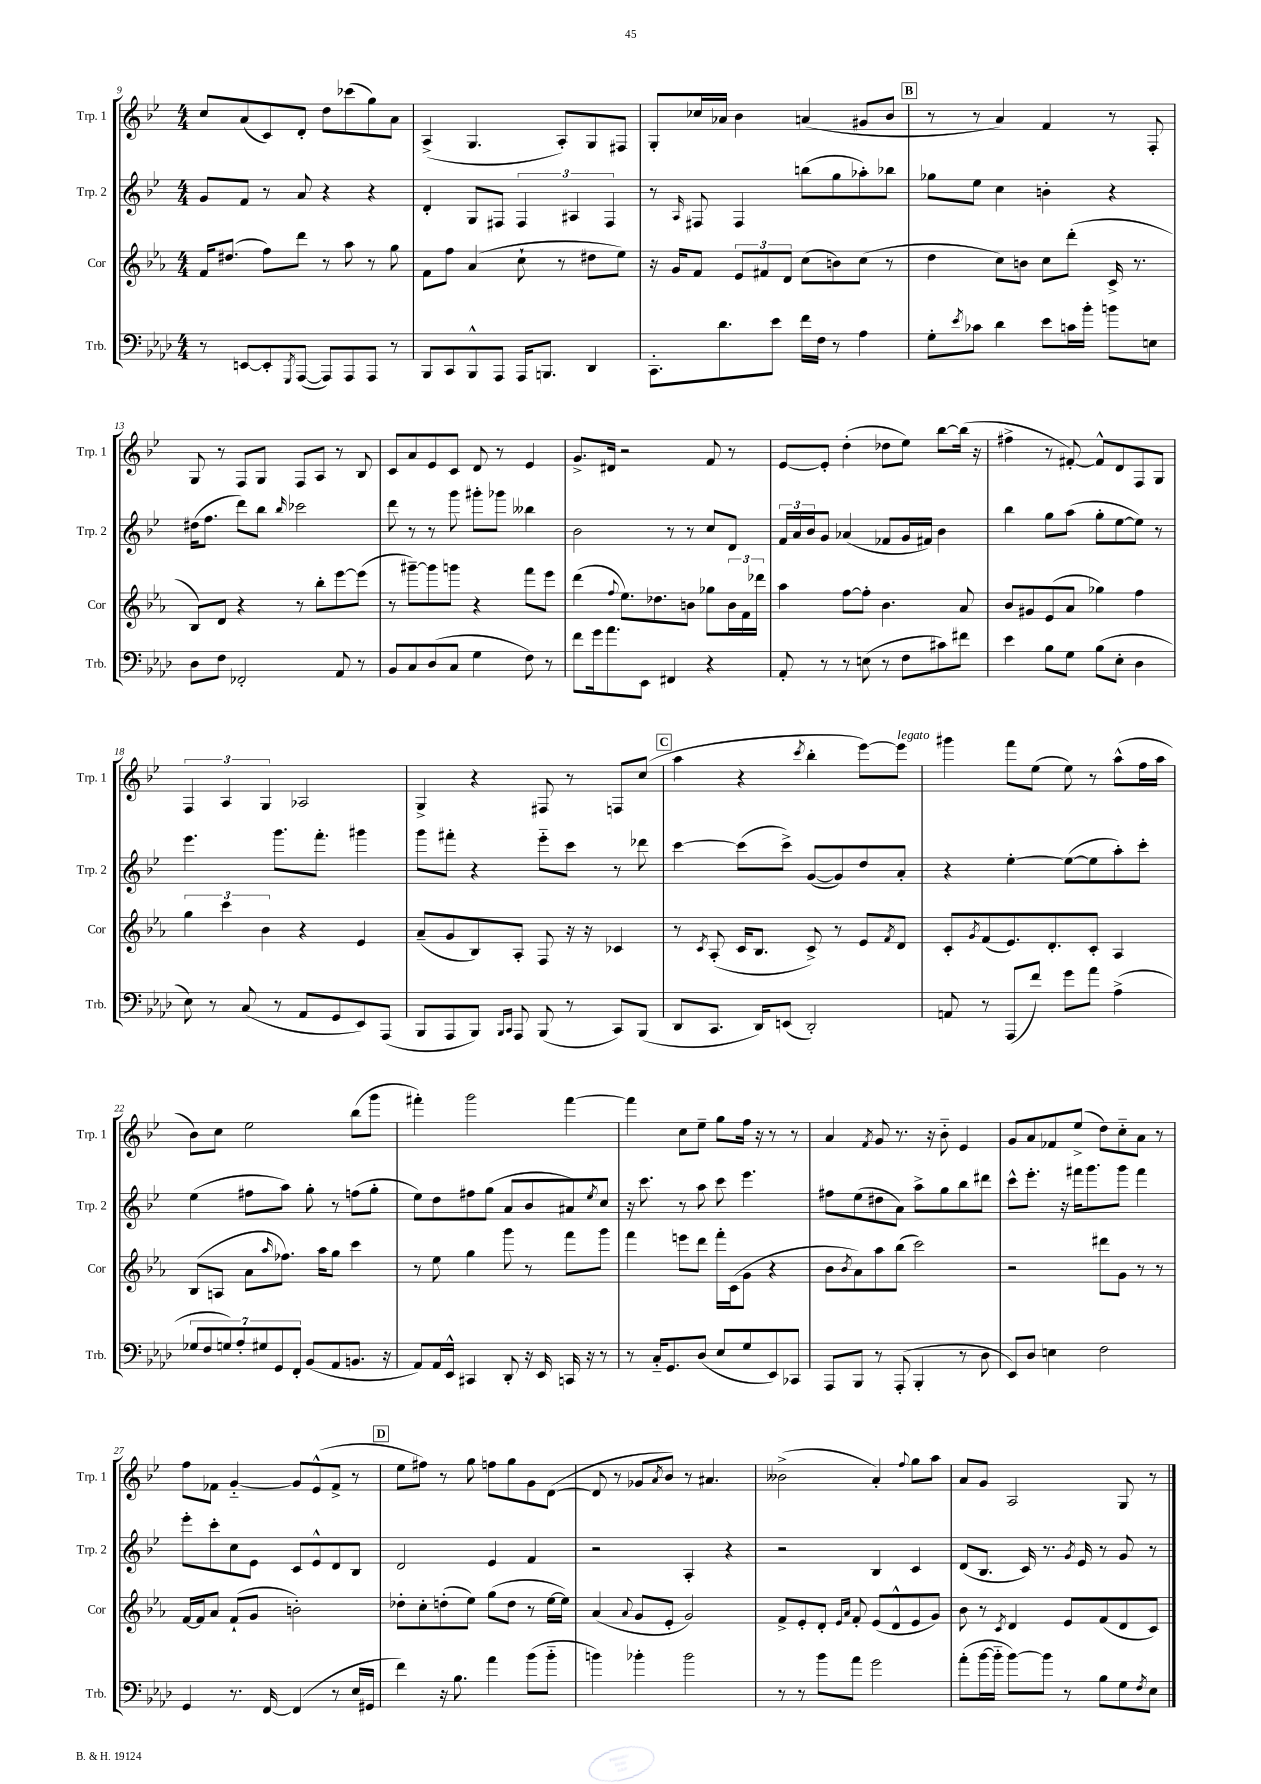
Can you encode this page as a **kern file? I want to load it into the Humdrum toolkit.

**kern	**kern	**kern	**kern
*part4	*part3	*part2	*part1
*staff4	*staff3	*staff2	*staff1
*I"Trb.	*I"Cor	*I"Trp. 2	*I"Trp. 1
*I'Trb.	*I'Cor	*I'Trp. 2	*I'Trp. 1
*clefF4	*clefG2	*clefG2	*clefG2
*k[b-e-a-d-]	*k[b-e-a-]	*k[b-e-]	*k[b-e-]
*M4/4	*M4/4	*M4/4	*M4/4
=9	=9	=9	=9
8r	16f/KL	8g/L	8cc/L
.	(8.dd#X/J	.	.
[8EEn/L	.	8f/J	(8a/
8EE'/]	8ff\L)	8r	8c/)
8qGGG/	.	.	.
([8AAA-/J	8ddd\J	8a/	8d'/J
8AAA-/L])	8r	4r	8dd\L
8AAA-/	8aa-\	.	(8ccc-X\
8AAA-/J	8r	4r	8gg\)
8r	8gg\	.	8a\J
=10	=10	=10	=10
8BBB-/L	8f\L	4d'/	(4A^/
8CC/	8ff\J	.	.
8BBB-^^/	(4a-/	8G/L	4.G/
8AAA-/J	.	8F#X/J	.
16AAA-/KL	8cc`\	6F#/	.
8.BBBn/J	.	.	.
.	8r	.	8A'/L)
.	.	6A#X/	.
4DD-/	8dd#X\L	.	8G/
.	.	6F#/	.
.	8ee-\J)	.	8F#X/J
=11	=11	=11	=11
8.CC'\L	16r	8r	8G'/L
.	16g/KL	.	.
.	.	16qqA/	.
.	8f/J	8F#X/	16cc-X/L
8.d-\	.	.	16a-X/JJ
.	12e-/L	4F#/	4b-\
.	12f#X/	.	.
8e-\J	.	.	.
.	12d/J	.	.
16f\LL	(8cc\L	(8bbn\L	(4an/
16F\JJ	.	.	.
8r	8bn\)	8gg\	.
4A-\	(8cc\J	8aa-X'\)	8g#X/L
.	8r	8bb-X\J	8b-/J
!!LO:REH:place=s1:t=B
=12	=12	=12	=12
8G'\L	4dd\	8gg-X\L	8r
8qe-/	.	.	.
8c-X\J	.	8ee-\J	8r
4d-\	8cc\L)	4cc\	4a/)
.	8bn\J	.	.
8e-\L	8cc\L	4bn'\	4f/
16cn\L	(8ddd'\J	.	.
16b-'\JJ	.	.	.
8bn\L	16c^/	4r	8r
.	8.r	.	.
8En\J	.	.	8F'/
!!LO:LB:g=z
=13	=13	=13	=13
8D-\L	8B-/L)	(16dd#X\KL	8G/
.	.	8.ff\J	.
8F\J	8d/J	.	8r
2FF-X'/	4r	8ddd\L)	8F/L
.	.	8bb-\J	8G/J
.	.	16qqbb-/	.
.	8r	2ccc-X\	8F/L
.	8bb-'\L	.	8A/J
8AA-/	[8eee-\	.	8r
8r	(8eee-\J]	.	8B-/
=14	=14	=14	=14
8BB-/L	8r	8ddd\	8c/L
8C/	[8ggg#X~\L)	8r	8a/
(8D-/	8ggg#\]	8r	8e-/
8C/J	8gggn\J	8ggg\	8c/J
4G\	4r	8ggg#X'\L	8d/
.	.	8ggg-X\J	8r
8F\)	8fff\L	4bb--X\	4e-/
8r	8eee-\J	.	.
=15	=15	=15	=15
8f\L	(4ddd\	2b-\	8.g^/L
16g\k	.	.	.
8.a-\	.	.	16d#X/Jk
.	8qqff/	.	.
.	8.ee-\L)	.	2r
8EE-\J	.	.	.
.	8.dd-X\	.	.
4FF#X/	.	8r	.
.	8bn\J	8r	.
4r	8gg-X\L	8cc/L	8f/
.	24b\L	8d/J	8r
.	24f\	.	.
.	24ddd-X\JJ	.	.
=16	=16	=16	=16
8AA-'/	4aa-\	24f/LL	[8e-/L
.	.	24a/	.
.	.	24b-/J	.
8r	.	8g/J	8e-'/J]
8r	[8ff\L	(4a-X/	(4dd'\
(8En\	8ff'\J]	.	.
8r	4.b-\	8f-X/L	8dd-X\L
8F\L	.	16g/L	8ee-\J)
.	.	16f#X/JJ)	.
8c#X\)	.	4b-\	[8bb-\L
8f#X\J	8a-/	.	(16bb-\Jk]
.	.	.	16r
=17	=17	=17	=17
4e-\	8b-/L	4bb-\	4ff#X^\
.	8g#X/	.	.
8B-\L	(8e-/	8gg\L	8r
8G\J	8a-/J	(8aa\J	[8f#X'/)
(8B-\L	4gg-X\)	8gg'\L	8f#^^/L]
8E-'\J	.	[8ee-\	8d/
4D-\	4ff\	8ee-\J])	8F/
.	.	8r	8G/J
!!LO:LB:g=z
=18	=18	=18	=18
8E-\)	6gg\	4.eee-\	6F/
8r	.	.	.
.	6ccc\	.	6A/
(8C/	.	.	.
.	6b-\	.	6G/
8r	.	8.ggg\L	.
8AA-/L	4r	.	2A-X/
.	.	8.fff'\J	.
8GG/	.	.	.
8EE-/)	4e-/	4ggg#X\	.
(8AAA-/J	.	.	.
=19	=19	=19	=19
8BBB-/L	(8a-~/L	8ggg\L	4G^/
8AAA-/	8g/	8fff#X'\J	.
8BBB-/J)	8B-/)	4r	4r
16qqBBB-/LL	.	.	.
16qqCC/JJ	.	.	.
8AAA-/	8A-'/J	.	.
(8BBB-/	8F/	8eee-\L	8F#X/
8r	16r	8ccc\J	8r
.	16r	.	.
8CC/L)	4c-X/	8r	8Fn/L
(8BBB-/J	.	8ddd-X\	(8cc/J
!!LO:REH:place=s1:t=C
=20	=20	=20	=20
8DD-/L	8r	[4ccc\	4aa\
.	8qc/	.	.
8.CC/J	(8A-'/	.	.
.	16c/KL	(8ccc\L]	4r
16DD-/KL)	8.B-/J	.	.
(8EEn/J	.	8ccc^\J)	.
.	.	.	8qccc/
2DD-'/)	8c^/)	([8g/L	4bb-'\
.	8r	8g/])	.
.	8e-/L	8dd/	[8eee-\L)
.	8qf/	.	.
!	!	!	!LO:TX:a:i:t=legato
.	8d/J	8a'/J	8eee-\J]
=21	=21	=21	=21
8AAn/	8c'/L	4r	4ggg#X\
.	8qg/	.	.
8r	(8f/	.	.
(8AAA-/L	8.e-/)	[4ee-'\	8fff\L
8f/J)	.	.	(8ee-\J
.	8.d'/	.	.
8g\L	.	(8ee-\L_	8ee-\)
8a-\J	8c'/J	8ee-\]	8r
(4A-^\	4A-/	8aa'\)	(8aa^^\L
.	.	8ccc'\J	16ff\L
.	.	.	16aa\JJ
!!LO:LB:g=z
=22	=22	=22	=22
14G-X/L	(8B-/L	(4ee-\	8b-\L)
14F/	.	.	.
.	8An/J	.	8cc\J
14Gn/)	.	.	.
14A-'/	.	.	.
.	8a-\L	8ff#X\L	2ee-\
14G#X/	.	.	.
14GG/	.	.	.
.	16qqaa-/	.	.
.	8.ff-X\J)	8aa\J)	.
14FF'/J	.	.	.
(8BB-/L	.	8gg'\	.
.	16aa-\KL	.	.
8AA-/	8gg\J	8r	.
8.BBn/J	4ccc\	(8ffn\L	(8bb-\L
.	.	8gg'\J	8ggg\J
16r	.	.	.
=23	=23	=23	=23
8AA-/L)	8r	8ee-\L)	4fff#X'\)
16AA-/L	8ee-\	8dd\	.
16EE-^^/JJ	.	.	.
4CC#X/	4gg\	8ff#X\	2ggg\
.	.	(8gg\J	.
8DD-'/	8ggg\	8a/L	.
16r	8r	8b-/	.
16EE-/	.	.	.
16CCn/	8fff\L	8a#X/)	[4fff#\
16r	.	.	.
.	.	8qee-/	.
8r	8ggg\J	8cc/J	.
=24	=24	=24	=24
8r	4fff\	16r	4fff#\]
.	.	8.ccc\	.
16C/KL	.	.	.
8.GG/	.	.	.
.	8eeen\L	8r	8cc\L
(8D-/J	8ddd\J	8aa\	8ee-~\J
8E-/L	16fff'\LL	8ccc\	8gg\L
.	(16c\J	.	.
8G/	8g\J	4.eee-\	16ff\Jk
.	.	.	16r
8EE-/)	4r	.	8r
8CC-X/J	.	.	8r
=25	=25	=25	=25
8AAA-/L	8b-\L	8ff#X\L	4a/
.	8qb-/	.	.
8BBB-/J	8a-\)	(8ee-\	.
.	.	.	8qf/
8r	8aa-\	8dd#X\	8g/
(8AAA-'/	(8bb-\J	8a\J)	8.r
4BBB-'/	2ccc\)	8aa^\L	.
.	.	.	16r
.	.	8gg\	8b-\
8r	.	8bb-\	4e-/
8D-\	.	8ddd#X\J	.
=26	=26	=26	=26
8EE-/L)	2r	8ccc^^\L	8g/L
8D-/J	.	8.eee-'\J	8a/
4En\	.	.	8f-X/
.	.	16r	.
.	.	16fff#X\KL	(8ee-^/J
.	.	8.ggg\	.
2F\	8ddd#X\L	.	8dd\L)
.	8g\J	8ggg\J	8cc\
.	8r	4fff#\	8a\J
.	8r	.	8r
!!LO:LB:g=z
=27	=27	=27	=27
4GG/	[16f/LL	8eee-'\L	8ff\L
.	16f/J]	.	.
.	8a-/J	8ccc'\	8f-X\J
8.r	(8f`/L	8cc\	[4g/
.	8g/J	8e-\J	.
[16FF/	.	.	.
(4FF/]	2bn'\)	8c/L	8g/L]
.	.	8e-^^/	(8e-^^/
8r	.	8d/	8f-^/J
16E-/LL	.	8B-/J	8r
16GG#X/JJ	.	.	.
!!LO:REH:place=s1:t=D
=28	=28	=28	=28
4f\)	8dd-X'\L	2d/	8ee-\L
.	8cc'\	.	8ff#X\J)
16r	(8ddn'\	.	8r
8.B-\	.	.	.
.	8ee-\J)	.	8gg\
4a-\	(8gg\L	4e-/	8ffn\L
.	8dd\J	.	8gg\
(8b-\L	8r	4f/	8g\
8b-\J	[16ee-\LL	.	([8d\J
.	16ee-\JJ])	.	.
=29	=29	=29	=29
4bn\)	(4a-/	2r	8d/]
.	.	.	8r
.	8qqa-/	.	.
4b-X'\	8g/L	.	8g-X/L
.	.	.	8qa/
.	8e-'/J	.	8b-/J)
2b-\	2g/)	4A'/	8r
.	.	.	4.a#X/
.	.	4r	.
=30	=30	=30	=30
8r	8f^/L	2r	(2b--X^\
8r	8e-'/	.	.
8b-\L	8d'/J	.	.
.	16qqe-/LL	.	.
.	16qqa-/JJ	.	.
8a-\J	8f'/	.	.
2g\	(8e-/L	4B-/	4a'/)
.	8d^^/	.	.
.	.	.	8qqff/
.	8e-/	4c/	8gg\L
.	8g/J)	.	8aa\J
=31	=31	=31	=31
(8a-'\L	8b-\	(8d/L	8a/L
[16b-\L	8r	8.B-/J	8g/J
16b-\JJ]	.	.	.
.	8qc/	.	.
[8b-\L)	4d/	.	2A/
.	.	16c/)	.
8b-\J]	.	8.r	.
8r	8e-/L	.	.
.	.	8qg/	.
.	.	16e-/	.
8B-\L	(8f/	8r	.
8G\	8d/	8g/	8G/
8qF/	.	.	.
8E-\J	8c/J)	8r	8r
==	==	==	==
*-	*-	*-	*-
